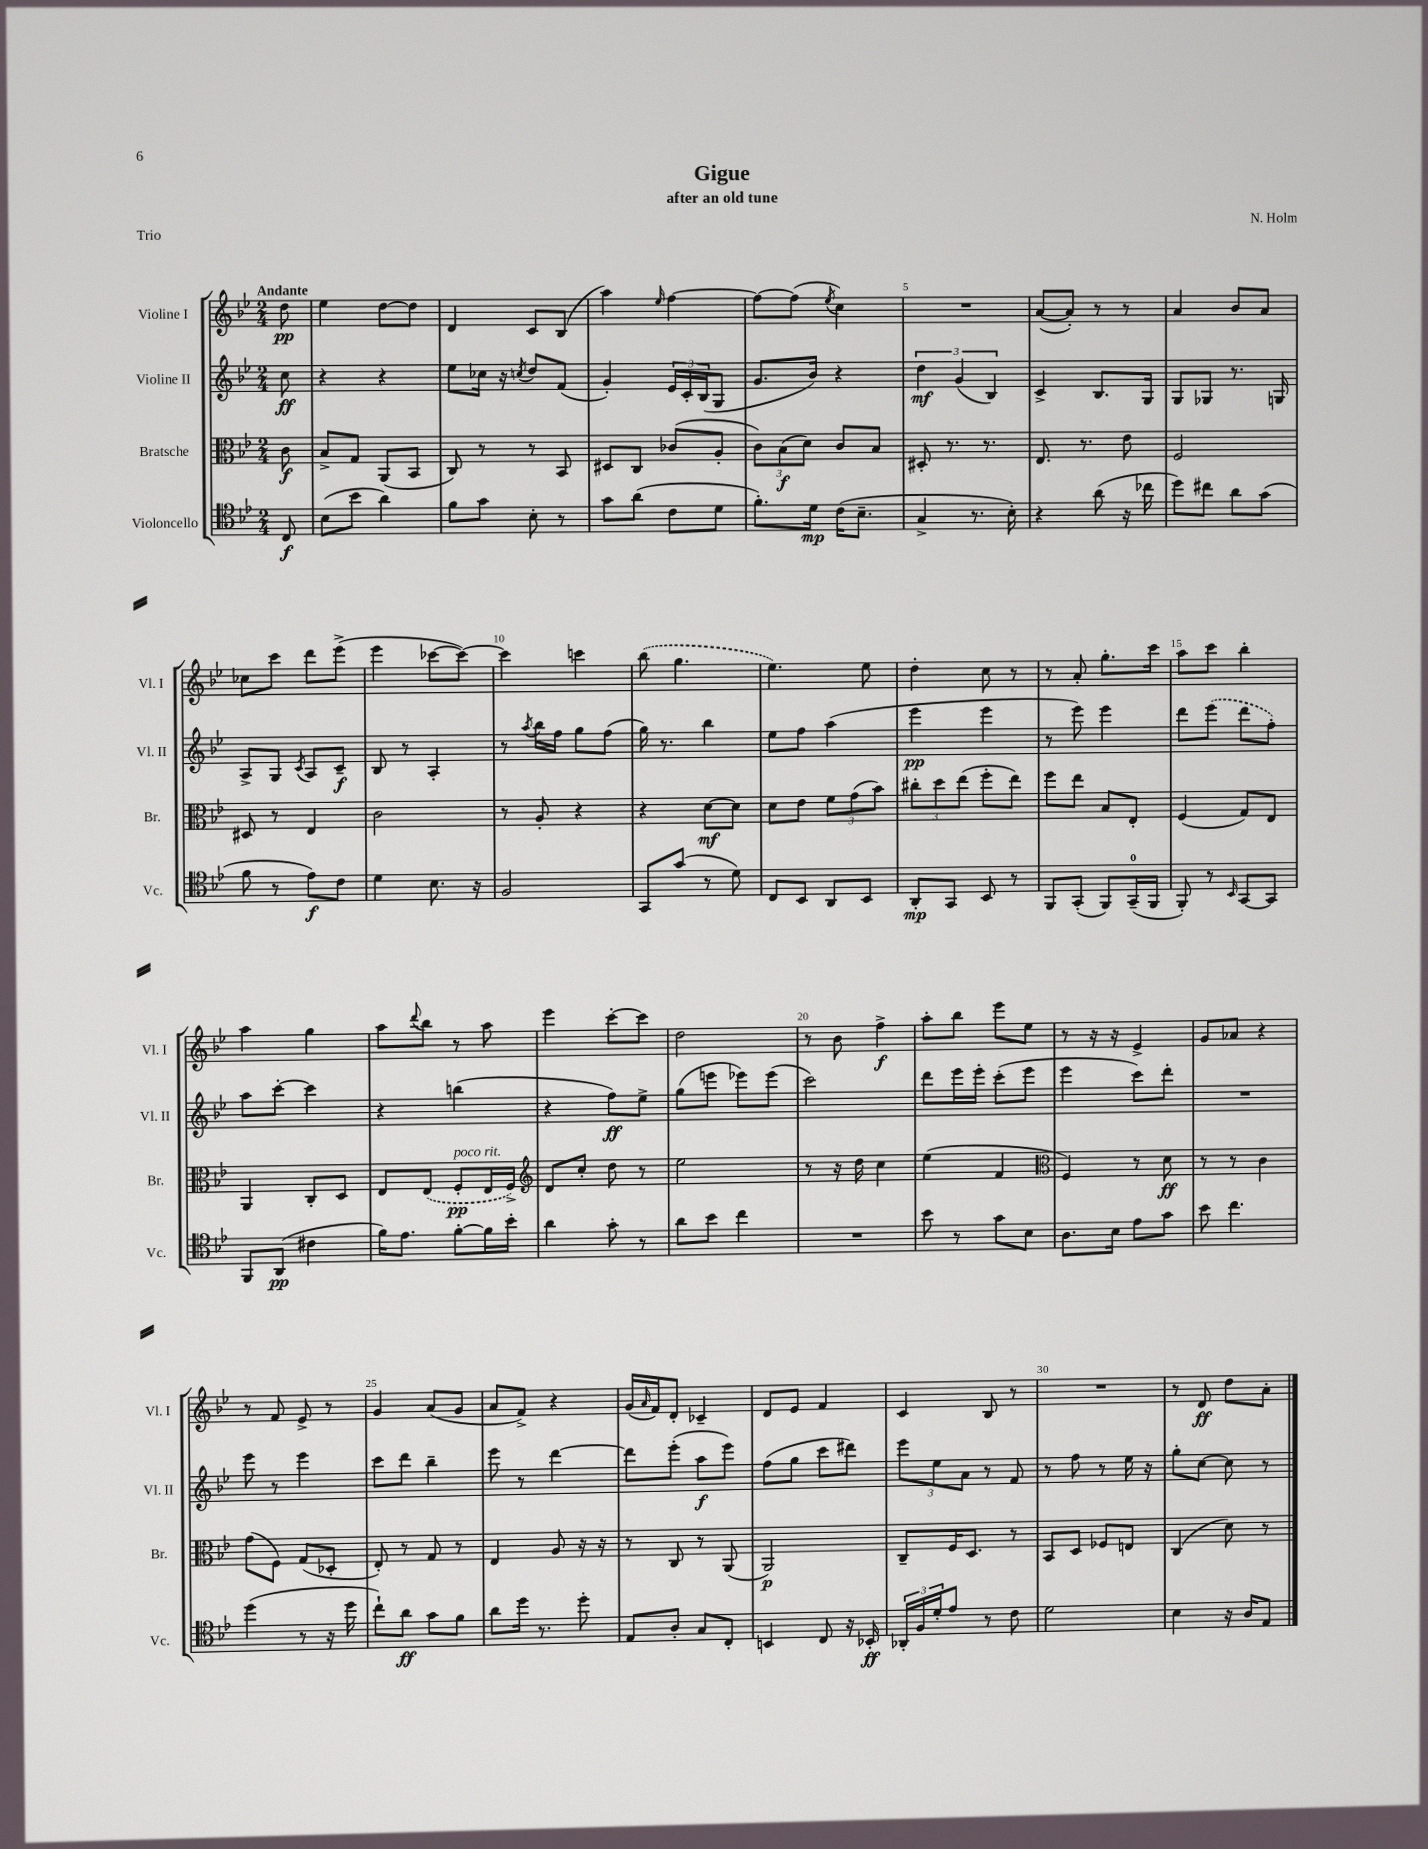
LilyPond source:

\header { title = "Gigue" composer = "N. Holm" subtitle = "after an old tune" piece = "Trio" }
<<
\new StaffGroup <<
\new Staff = "s0" \with { instrumentName = "Violine I" shortInstrumentName = "Vl. I" } {
    \clef treble \key bes \major \numericTimeSignature \time 2/4 \partial 8 \tempo "Andante"
    d''8\pp |
    ees''4 d''8~ d''8 |
    d'4 c'8 bes8( |
    a''4) \grace { ees''16 } f''4~ |
    f''8~ f''8( \acciaccatura { ees''8 } c''4) |
    R2 |
    a'8~( a'8-.) r8 r8 |
    a'4 bes'8 a'8 |
    ces''8 c'''8 d'''8 ees'''8->( |
    ees'''4 ces'''8~ ces'''8~) |
    ces'''4 c'''4 |
    \once \slurDashed bes''8( g''4. |
    ees''4.) ees''8 |
    d''4-. c''8 r8 |
    r8 a'8-. g''8.-. c'''16 |
    a''8 c'''8 bes''4-. |
    a''4 g''4 |
    a''8 \appoggiatura { d'''8 } bes''8 r8 a''8 |
    ees'''4 c'''8~-. c'''8 |
    d''2 |
    r8 bes'8 f''4->\f |
    a''8-. bes''8 ees'''8 ees''8 |
    r8 r16 r16 ees'4-> |
    g'8 aes'8 r4 |
    r8 f'8 ees'8-> r8 |
    g'4 a'8( g'8 |
    a'8 f'8->) r4 |
    g'16( \grace { a'16 } f'16) d'8-. ces'4-- |
    d'8 ees'8 f'4 |
    c'4 bes8 r8 |
    R2 |
    r8 d'8\ff d''8 a'8-. \bar "|." |
}
\new Staff = "s1" \with { instrumentName = "Violine II" shortInstrumentName = "Vl. II" } {
    \clef treble \key bes \major \numericTimeSignature \time 2/4 \partial 8
    c''8\ff |
    r4 r4 |
    ees''8 ces''16 r16 \acciaccatura { c''8 } d''8 f'8( |
    g'4-.) \tuplet 3/2 { ees'16 c'16-. bes16( } g8 |
    g'8. bes'16) r4 |
    \tuplet 3/2 { d''4\mf g'4( bes4) } |
    c'4-> bes8. g16 |
    g8 ges8 r8. g16 |
    a8-> g8 \acciaccatura { c'8 } a8 c'8--\f |
    bes8 r8 a4-. |
    r8 \acciaccatura { a''8 } bes''16 f''16 g''8 f''8( |
    g''16) r8. bes''4 |
    ees''8 f''8 a''4( |
    ees'''4\pp ees'''4 |
    r8 ees'''8) ees'''4 |
    d'''8 \once \slurDashed ees'''8( d'''8 f''8-.) |
    a''8 c'''8~-. c'''4 |
    r4 b''4( |
    r4 f''8\ff) ees''8-> |
    g''8( e'''8 ees'''8) ees'''8( |
    c'''2) |
    d'''8 ees'''16 ees'''16-. c'''8-.( ees'''8 |
    ees'''4 c'''8) d'''8-. |
    R2 |
    ees'''8 r8 ees'''4 |
    c'''8 d'''8 bes''4-- |
    ees'''8 r8 d'''4~ |
    d'''8 ees'''8-.( a''8\f ees'''8) |
    f''8( g''8 c'''8 dis'''8) |
    \tuplet 3/2 { ees'''8 ees''8 a'8 } r8 f'8 |
    r8 f''8 r8 ees''16 r16 |
    g''8-. c''8~ c''8 r8 \bar "|." |
}
\new Staff = "s2" \with { instrumentName = "Bratsche" shortInstrumentName = "Br." } {
    \clef alto \key bes \major \numericTimeSignature \time 2/4 \partial 8
    c'8\f |
    bes8-> g8 a,8( bes,8 |
    c8) r8 r8 bes,8 |
    dis8 c8 ces'8( a8-. |
    \tuplet 3/2 { c'8) bes8\f( d'8) } c'8 bes8 |
    dis8-. r8. r8. |
    ees8. r8. ees'8 |
    f2 |
    dis8 r8 ees4 |
    c'2 |
    r8 a8-. r4 |
    r4 d'8~\mf d'8 |
    d'8 ees'8 \tuplet 3/2 { f'8 g'8( bes'8) } |
    \tuplet 3/2 { cis''8-. d''8 ees''8( } f''8-. ees''8) |
    f''8 ees''8 bes8 ees8-. |
    f4( g8) ees8 |
    a,4 c8-. d8 |
    ees8 \once \slurDashed ees8( f8-.\pp^\markup { \italic "poco rit." } ees16 f16->) |
    \clef treble d'8 c''8-. d''8 r8 |
    ees''2 |
    r8 r16 d''16 c''4 |
    ees''4( f'4 |
    \clef alto f4) r8 d'8\ff |
    r8 r8 c'4 |
    g'8( f8) g8( des8-. |
    ees8-.) r8 g8 r8 |
    ees4 a8 r16 r16 |
    r8 c8 r8 a,8( |
    a,2\p) |
    c8-- f16 d8. r8 |
    bes,8 d8 fes8 e8 |
    c4( d'8) r8 \bar "|." |
}
\new Staff = "s3" \with { instrumentName = "Violoncello" shortInstrumentName = "Vc." } {
    \clef tenor \key bes \major \numericTimeSignature \time 2/4 \partial 8
    c8\f |
    bes8( bes'8 a'4) |
    f'8 g'8 bes8-. r8 |
    g'8 a'8( c'8 d'8 |
    f'8.-.) d'16\mp c'16( bes8.-- |
    g4-> r8. bes16-.) |
    r4 a'8( r16 ces''16 |
    d''8) cis''8 a'8 g'8( |
    f'8 r8 ees'8\f) c'8 |
    d'4 bes8. r16 |
    f2 |
    g,8 g'8( r8 d'8) |
    c8 bes,8 a,8 bes,8 |
    a,8-.\mp g,8 bes,8 r8 |
    f,8 g,8-.( f,8) g,16-0--( f,16 |
    f,8-.) r8 \grace { bes,16 } g,8~ g,8 |
    f,8 a,8\pp( cis'4 |
    f'16) ees'8. f'8~-. f'16 bes'16-. |
    a'4 g'8-. r8 |
    a'8 bes'8 c''4 |
    R2 |
    bes'8 r8 g'8 bes8 |
    a8. bes16 ees'8 g'8 |
    bes'8 c''4. |
    d''4( r8 r16 d''16 |
    c''8-!) a'8\ff g'8 f'8 |
    a'8 d''16 r8. d''8-. |
    ees8 a8-. g8 c8-. |
    b,4 c8 r16 bes,16-.\ff |
    \tuplet 3/2 { aes,16-. f16 d'16-. } ees'8 r8 c'8 |
    d'2 |
    bes4 r16 a16 ees8 \bar "|." |
}
>>
>>
\layout { \context { \Score \override BarNumber.break-visibility = ##(#f #t #t) barNumberVisibility = #(every-nth-bar-number-visible 5) } }
